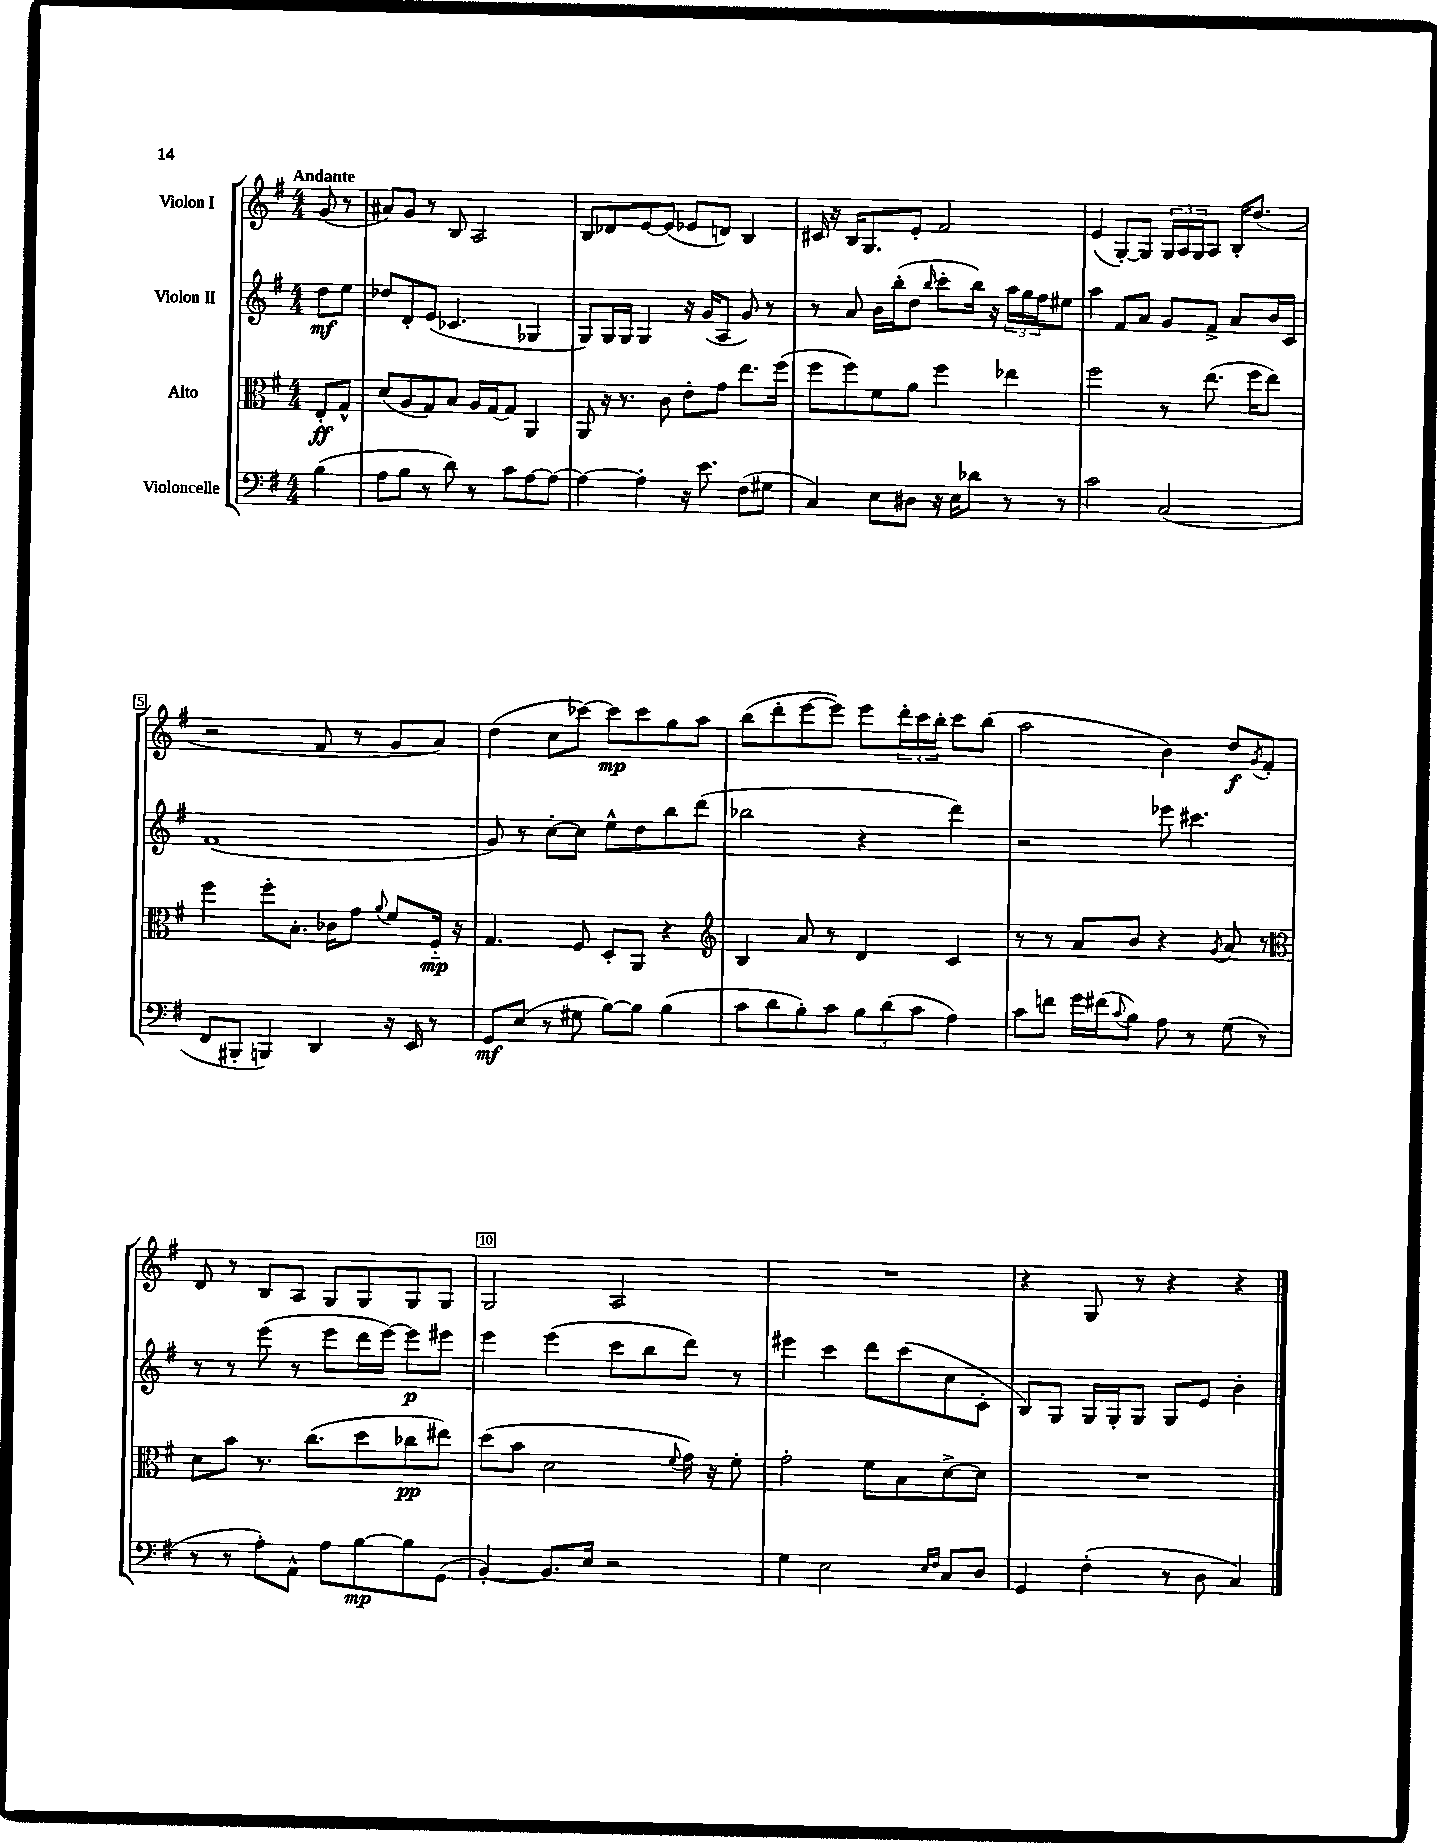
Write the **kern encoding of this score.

**kern	**dynam	**kern	**dynam	**kern	**dynam	**kern	**dynam
*part4	*part4	*part3	*part3	*part2	*part2	*part1	*part1
*staff4	*staff4	*staff3	*staff3	*staff2	*staff2	*staff1	*staff1
*I"Violoncelle	*	*I"Alto	*	*I"Violon II	*	*I"Violon I	*
*clefF4	*	*clefC3	*	*clefG2	*	*clefG2	*
*k[f#]	*	*k[f#]	*	*k[f#]	*	*k[f#]	*
*M4/4	*	*M4/4	*	*M4/4	*	*M4/4	*
=	=	=	=	=	=	=	=
!	!	!	!	!	!	!LO:TX:a:B:t=Andante	!
(4B\	.	8E'/L	ff	8dd\L	mf	(8g/	.
.	.	8G^^/J	.	8ee\J	.	8r	.
=1	=1	=1	=1	=1	=1	=1	=1
8A\L	.	(8d/L	.	8dd-X/L	.	8a#X/L)	.
8B\J	.	8A/	.	8d'/	.	8g/J	.
8r	.	8G/)	.	(8e/J	.	8r	.
8d\)	.	8B/J	.	4.c-X/	.	8B/	.
8r	.	16A/LL	.	.	.	2A/	.
.	.	[16G/J	.	.	.	.	.
8c\L	.	8G/J]	.	.	.	.	.
[8A\	.	4AA/	.	4G-X/	.	.	.
8A\J_	.	.	.	.	.	.	.
=2	=2	=2	=2	=2	=2	=2	=2
4A\_	.	8AA/	.	8G/L)	.	8B/L	.
.	.	16r	.	16G/L	.	8d-X/	.
.	.	8.r	.	16G/JJ	.	.	.
4A'\]	.	.	.	4G/	.	[8e/	.
.	.	8c\	.	.	.	(8e/J]	.
16r	.	8e'\L	.	16r	.	8e-X/L	.
8.e\	.	.	.	(16g/KL	.	.	.
.	.	8g\J	.	8A/J	.	8dn/J)	.
(8F#\L	.	8.ee\L	.	8g/)	.	4B/	.
8G#X\J	.	.	.	8r	.	.	.
.	.	(16ff#\Jk	.	.	.	.	.
=3	=3	=3	=3	=3	=3	=3	=3
4C/)	.	8ff#\L	.	8r	.	16c#X/	.
.	.	.	.	.	.	16r	.
.	.	8ff#\)	.	8a/	.	16B/KL	.
.	.	.	.	.	.	8.G/	.
8E\L	.	8f#\	.	16b\LL	.	.	.
.	.	.	.	(16bb'\J	.	.	.
8D#X\J	.	8a\J	.	8dd\J	.	8e'/J	.
.	.	.	.	16qqbb/	.	.	.
16r	.	4ff#\	.	8ccc'\L	.	2f#/	.
16E\KL	.	.	.	.	.	.	.
8d-X\J	.	.	.	16bb\Jk)	.	.	.
.	.	.	.	16r	.	.	.
8r	.	4ee-X\	.	24aa\LL	.	.	.
.	.	.	.	24gg\	.	.	.
.	.	.	.	24ff#\J	.	.	.
8r	.	.	.	8ee#X\J	.	.	.
=4	=4	=4	=4	=4	=4	=4	=4
2c\	.	2ff#\	.	4aa\	.	(4e/	.
.	.	.	.	8f#/L	.	[8G'/L)	.
.	.	.	.	8a/J	.	8G/J]	.
(2C/	.	8r	.	8g/L	.	24G/LL	.
.	.	.	.	.	.	24A/	.
.	.	.	.	.	.	24G/J	.
.	.	(8.ee\	.	8f#^/J	.	8A/J	.
.	.	.	.	8a/L	.	16B'/KL	.
.	.	16ff#\KL	.	.	.	(8.dd/J	.
.	.	8ee\J)	.	16b/L	.	.	.
.	.	.	.	16c/JJ	.	.	.
!!LO:LB:g=z
=5	=5	=5	=5	=5	=5	=5	=5
8FF#/L	.	4ff#\	.	(1f#	.	2r	.
8BBB#X'/J	.	.	.	.	.	.	.
4BBBn/)	.	8ff#'\L	.	.	.	.	.
.	.	8.B'\J	.	.	.	.	.
4DD/	.	.	.	.	.	8f#/	.
.	.	16c-X\KL	.	.	.	.	.
.	.	8g\J	.	.	.	8r	.
.	.	8qqa/	.	.	.	.	.
16r	.	8f#/L	.	.	.	8g/L	.
16EE/	.	.	.	.	.	.	.
8r	.	16F#/Jk	mp	.	.	8a/J)	.
.	.	16r	.	.	.	.	.
=6	=6	=6	=6	=6	=6	=6	=6
8GG/L	mf	4.G/	.	8g/)	.	(4dd\	.
(8E/J	.	.	.	8r	.	.	.
8r	.	.	.	[8cc'\L	.	8cc\L	.
8G#X\	.	8F#/	.	8cc\J]	.	[8ccc-X\J)	.
[8B\L)	.	8D'/L	.	8ee^^\L	.	8ccc-\L]	mp
8B\J]	.	8AA/J	.	8dd\	.	8ccc-\	.
(4B\	.	4r	.	8bb\	.	8gg\	.
.	.	.	.	(8ddd\J	.	8aa\J	.
=7	=7	=7	=7	=7	=7	=7	=7
*	*	*clefG2	*	*	*	*	*
8c\L	.	4B/	.	2bb-X\	.	(8bb\L	.
8d\	.	.	.	.	.	8ddd'\	.
8B'\)	.	8a/	.	.	.	[8eee\	.
8c\J	.	8r	.	.	.	8eee\J])	.
12B\L	.	4d/	.	4r	.	8eee\L	.
(12d\	.	.	.	.	.	.	.
.	.	.	.	.	.	24ddd'\L	.
12c\J	.	.	.	.	.	24ccc\	.
.	.	.	.	.	.	24bb'\JJ	.
4A\)	.	4c/	.	4ddd\)	.	8ccc\L	.
.	.	.	.	.	.	(8bb\J	.
=8	=8	=8	=8	=8	=8	=8	=8
8c\L	.	8r	.	2r	.	2aa\	.
8fn\J	.	8r	.	.	.	.	.
16g\LL	.	8a/L	.	.	.	.	.
(16f#X\J	.	.	.	.	.	.	.
8qqc/	.	.	.	.	.	.	.
8B\J)	.	8b/J	.	.	.	.	.
8A\	.	4r	.	8eee-X\	.	4b\)	.
8r	.	.	.	4.ccc#X\	.	.	.
.	.	8qg/	.	.	.	.	.
(8G\	.	8a/	.	.	.	8dd/L	f
.	.	.	.	.	.	8qg/	.
8r	.	8r	.	.	.	8f#'/J	.
!!LO:LB:g=z
=9	=9	=9	=9	=9	=9	=9	=9
*	*	*clefC3	*	*	*	*	*
8r	.	8d\L	.	8r	.	8d/	.
8r	.	8b\J	.	8r	.	8r	.
8A'\L)	.	8.r	.	(8eee\	.	8B/L	.
8AA^^\J	.	.	.	8r	.	8A/J	.
.	.	(8.cc\L	.	.	.	.	.
8A\L	.	.	.	8eee\L	.	8G/L	.
[8B\	mp	8dd\	.	16ddd\L	.	8G/	.
.	.	.	.	[16eee\JJ)	.	.	.
8B\]	.	8cc-X\	pp	8eee\L]	p	8G/	.
(8GG\J	.	8ee#X\J)	.	8eee#X\J	.	8G/J	.
=10	=10	=10	=10	=10	=10	=10	=10
[4BB'/)	.	(8dd\L	.	4eee\	.	2G/	.
.	.	8b\J	.	.	.	.	.
8.BB/L]	.	2d\	.	(4eee\	.	.	.
16E/Jk	.	.	.	.	.	.	.
2r	.	.	.	8ccc\L	.	2A/	.
.	.	.	.	8bb\	.	.	.
.	.	8qqf#/	.	.	.	.	.
.	.	16g\)	.	8ddd\J)	.	.	.
.	.	16r	.	.	.	.	.
.	.	8f#'\	.	8r	.	.	.
=11	=11	=11	=11	=11	=11	=11	=11
4G\	.	2g'\	.	4eee#X\	.	1r	.
2E\	.	.	.	4ccc\	.	.	.
.	.	8f#\L	.	8ddd\L	.	.	.
.	.	8B\	.	(8ccc\	.	.	.
16qqE/LL	.	.	.	.	.	.	.
16qqF#/JJ	.	.	.	.	.	.	.
8C/L	.	[8d^\	.	8cc\	.	.	.
8D/J	.	8d\J]	.	8c'\J	.	.	.
=12	=12	=12	=12	=12	=12	=12	=12
4GG/	.	1r	.	8B/L)	.	4r	.
.	.	.	.	8G/J	.	.	.
(4F#'\	.	.	.	16G/LL	.	8G/	.
.	.	.	.	16G'/J	.	.	.
.	.	.	.	8G/J	.	8r	.
8r	.	.	.	8G/L	.	4r	.
8D\	.	.	.	8e/J	.	.	.
4C/)	.	.	.	4b'\	.	4r	.
==	==	==	==	==	==	==	==
*-	*-	*-	*-	*-	*-	*-	*-
